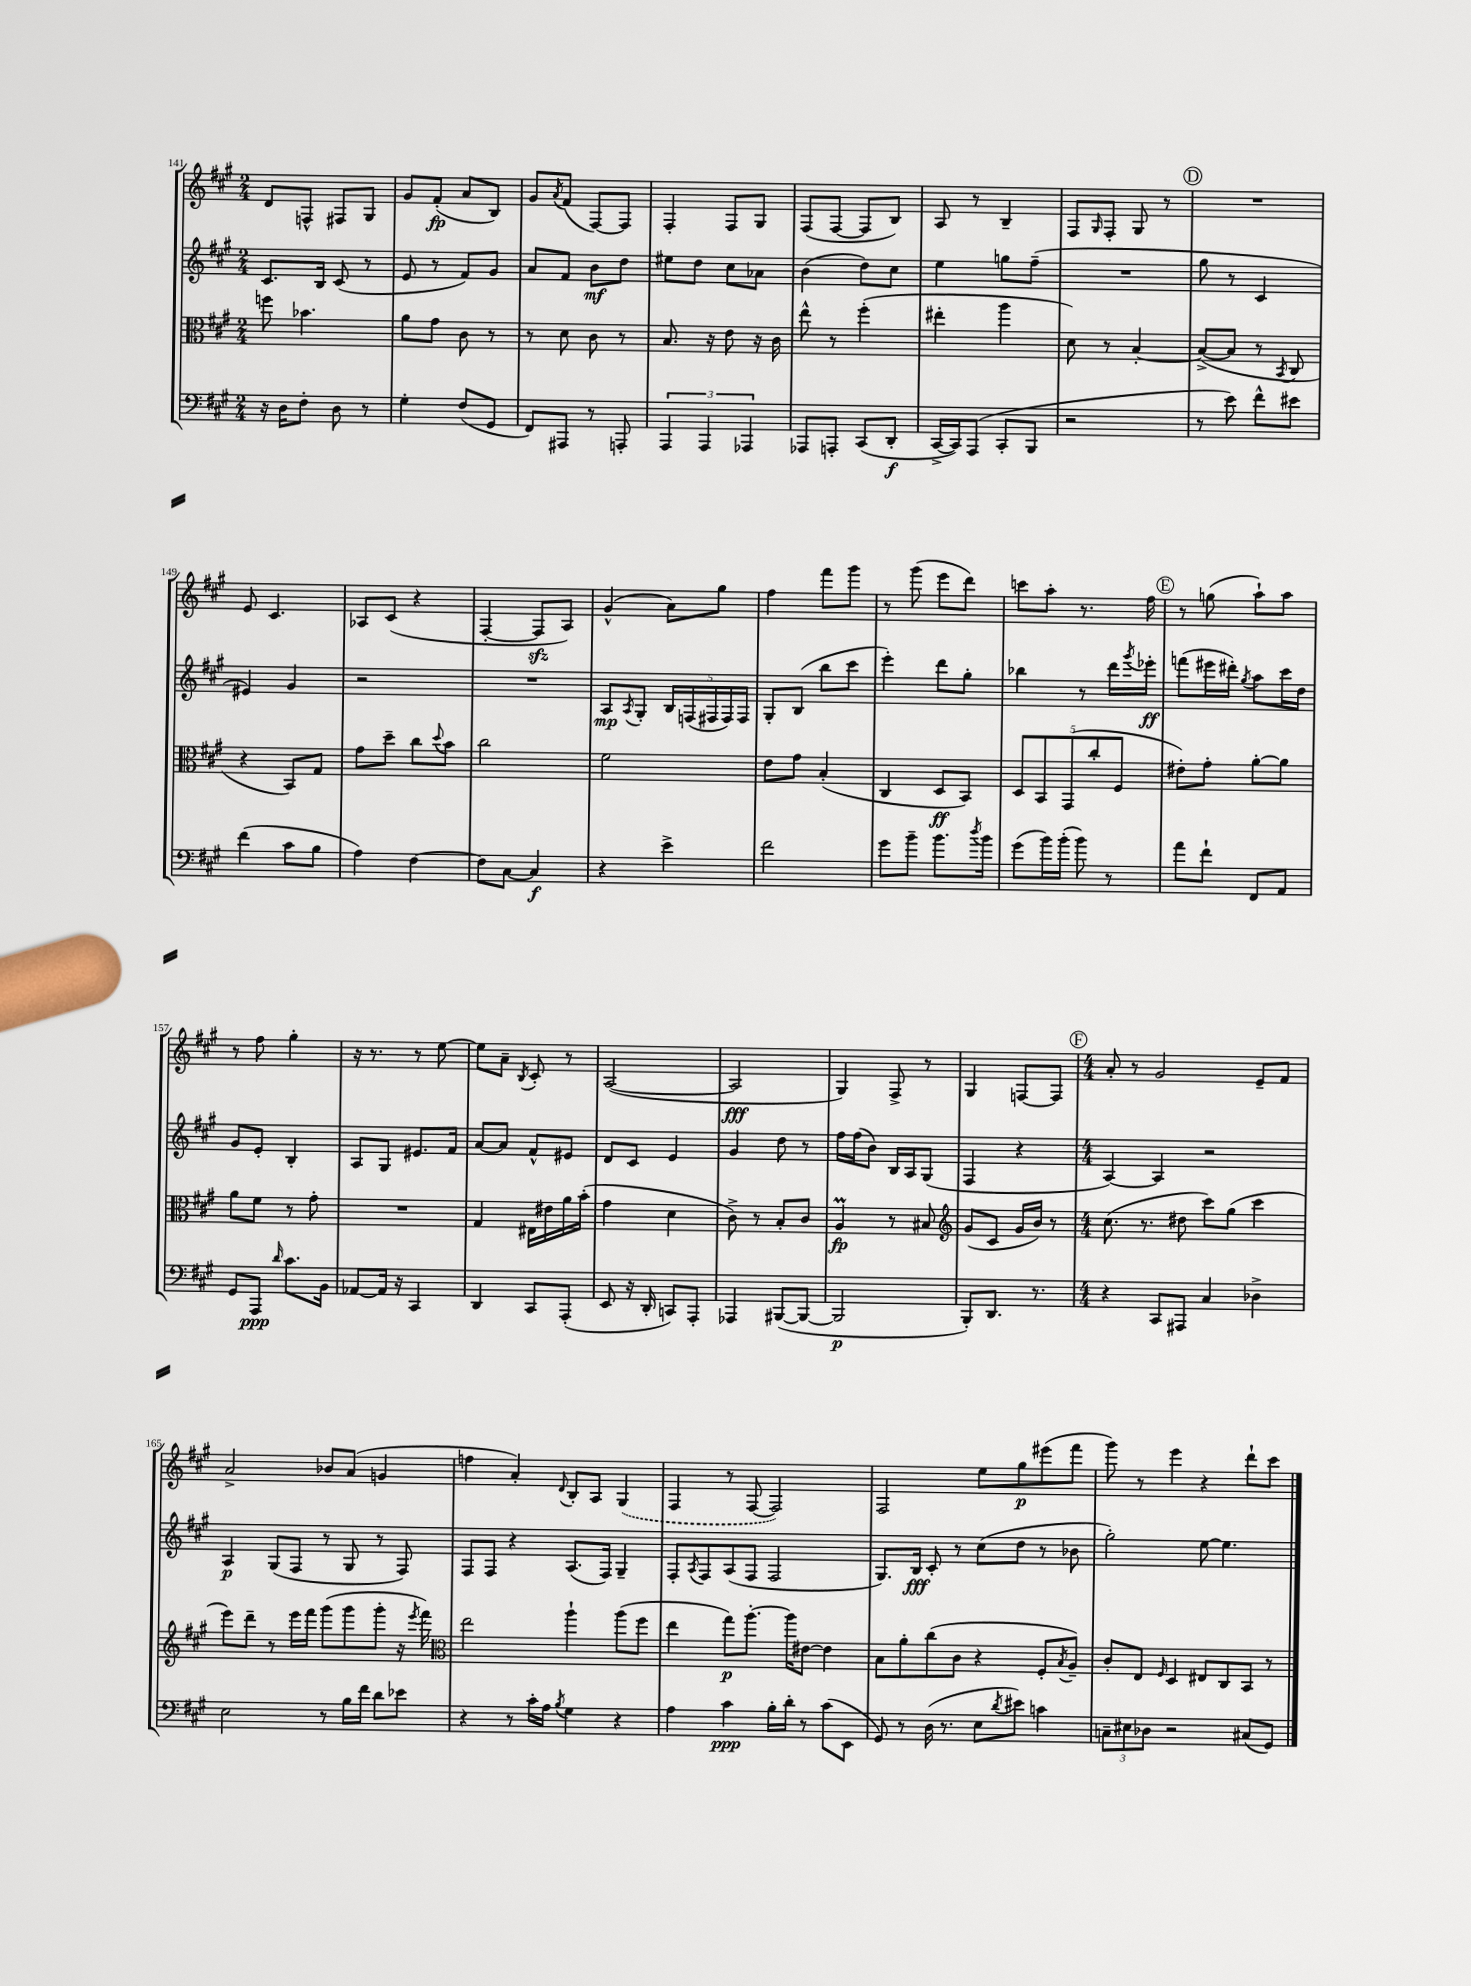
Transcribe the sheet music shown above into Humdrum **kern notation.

**kern	**kern	**kern	**kern
*staff4	*staff3	*staff2	*staff1
*clefF4	*clefC3	*clefG2	*clefG2
*k[f#c#g#]	*k[f#c#g#]	*k[f#c#g#]	*k[f#c#g#]
*M2/4	*M2/4	*M2/4	*M2/4
16r	8ff	8.c#	8d
16D	.	.	.
8F#'	4.b-	.	8F^^
.	.	16B	.
8D	.	(8c#	8F#
8r	.	8r	8G#
=	=	=	=
4G#'	8a	8e	8g#
.	8g#	8r	(8f#'
(8F#	8c#	8f#)	8a
8GG#	8r	8g#	8B)
=	=	=	=
8FF#)	8r	8a	8g#
.	.	.	8qa
8AAA#	8d	8f#	(8f#
8r	8c#	8b	[8F#)
8AAA'	8r	8dd	8F#]
=	=	=	=
6AAA	8.B	8ee#	4F#'
.	.	8dd	.
6AAA	.	.	.
.	16r	.	.
.	8e	8cc#	8F#
6AAA-	.	.	.
.	16r	8a-	8G#
.	16c#	.	.
=	=	=	=
8AAA-	8ee^^	(4b	(8F#
8AAA'	8r	.	[8F#
(8CC#	(4ff#'	8dd)	8F#]
8DD'	.	8cc#	8B)
=	=	=	=
[16CC#^	4ee#'	4ee	8A
16CC#])	.	.	.
(8AAA	.	.	8r
8CC#'	4aa	8gg	4B~
8BBB	.	(8ff#~	.
=	=	=	=
2r	8d)	2r	8F#
.	.	.	16qqG#
.	8r	.	8F#'
.	[4B'	.	8G#
.	.	.	8r
=	=	=	=
8r	(8B^_	8gg#	2r
8e)	8B]	8r	.
8f#^^	8r	4c#	.
.	8qBB	.	.
8e#	8C#	.	.
=	=	=	=
(4f#	4r	4e#)	8e
.	.	.	4.c#
8c#	8BB)	4g#	.
8B	8G#	.	.
=	=	=	=
4A)	8g#	2r	8A-
.	8dd~	.	(8c#
[4F#	8cc#	.	4r
.	8qqdd	.	.
.	8b	.	.
=	=	=	=
8F#]	2cc#	2r	[4F#'
[8C#	.	.	.
4C#]	.	.	8F#]
.	.	.	8A)
=	=	=	=
4r	2f#	8A	(4g#^^
.	.	8qA	.
.	.	8G#'	.
4e^	.	20B	8a)
.	.	(20F	.
.	.	20F#	.
.	.	.	8gg#
.	.	20F#)	.
.	.	20F#	.
=	=	=	=
2f#	8e	8G#'	4ff#
.	8g#	(8B	.
.	(4B'	8bb	8fff#
.	.	8ccc#	8ggg#
=	=	=	=
8g#	4C#	4eee')	8r
8b~	.	.	(8ggg#
8.b	8D	8ddd	8eee
.	8BB)	8gg#'	8ddd)
8qdd	.	.	.
16b	.	.	.
=	=	=	=
(8g#	10D	4bb-	8ccc
.	10BB	.	.
16b)	.	.	8aa'
(16b'	.	.	.
.	(10GG#	.	.
8b)	.	8r	8.r
.	10cc#'	.	.
8r	.	16ddd	.
.	10F#	.	.
.	.	8qggg#	.
.	.	16eee-'	16ff#
=	=	=	=
8a	8e#')	(8fff	8r
8f#`	8g#'	16eee#	(8gg
.	.	16ddd#')	.
.	.	8qgg#	.
8FF#	[8a'	8aa	8aa`)
8AA	8a]	16ccc#	8aa
.	.	16dd	.
=	=	=	=
8GG#	8a	8g#	8r
8AAA	8f#	8e'	8ff#
16qqd	.	.	.
8.c#	8r	4B'	4gg#'
.	8g#'	.	.
16BB	.	.	.
=	=	=	=
[8AA-	2r	8A	16r
.	.	.	8.r
16AA-]	.	8G#	.
16r	.	.	.
4CC#	.	8.e#	8r
.	.	.	[8ee
.	.	16f#	.
=	=	=	=
4DD	4G#	[8a	8ee]
.	.	8a]	8a~
.	.	.	8qB
8CC#	16E#	8f#^^	8c#'
.	16e#	.	.
(8AAA'	16a	8e#	8r
.	(16b'	.	.
=	=	=	=
8EE	4g#	8d	([2A
16r	.	8c#	.
16DD'	.	.	.
8CC)	4d	4e	.
8AAA'	.	.	.
=	=	=	=
4AAA-	8c#^)	4g#	2A]
.	8r	.	.
([8BBB#	8B'	8dd	.
8BBB#_	8c#	8r	.
=	=	=	=
2BBB#]	4A	16ff#	4G#)
.	.	(16ff#	.
.	.	8b)	.
.	8r	16B	8F#^
.	.	16A	.
.	8B#	(8G#	8r
=	=	=	=
*	*clefG2	*	*
8BBB')	(8g#	4F#	4G#
8.DD	8c#	.	.
.	16g#	4r	[8F
8.r	16b)	.	.
.	8r	.	8F]
=	=	=	=
*M4/4	*M4/4	*M4/4	*M4/4
4r	(8.cc#	[4A)	8a'
.	.	.	8r
.	8.r	.	.
8CC#	.	4A]	2g#
8AAA#	8dd#	.	.
4C#	8ccc#)	2r	.
.	(8gg#	.	.
4D-^	4ccc#	.	8e~
.	.	.	8f#
=	=	=	=
2E	8eee)	4A	2a^
.	8ddd~	.	.
.	8r	(8G#	.
.	16eee	8F#	.
.	16fff#	.	.
8r	(8ggg#	8r	8b-
16B	8ggg#	8G#	(8a
16f#	.	.	.
8d	8ggg#'	8r	4g
8e-	16r	8F#)	.
.	8qeee	.	.
.	16fff#)	.	.
=	=	=	=
*	*clefC3	*	*
4r	2ee	8F#	4ff
.	.	8F#	.
8r	.	4r	4a')
16c#'	.	.	.
16A	.	.	.
8qB	.	.	8qqd
4G#	4aa`	(8.A	8B'
.	.	.	8A
.	.	16F#)	.
4r	(8aa	4G#~	(4G#
.	8ff#	.	.
=	=	=	=
4A	4ee	8F#'	4F#
.	.	8qA	.
.	.	8F#	.
4c#	8gg#)	(8A	8r
.	[8.aa'	8F#	[8F#
16B'	.	2F#	2F#])
16d'	16aa]	.	.
8r	[8e#	.	.
(8c#	4e#]	.	.
8EE	.	.	.
=	=	=	=
8GG#)	8B	8.G#)	2F#
8r	8a'	.	.
.	.	16B	.
(16D	(8cc#	8c#'	.
8.r	.	.	.
.	8c#	8r	.
8E	4r	(8cc#	8ee
8qd	.	.	.
8e#)	.	8dd	8gg#
4c	8F#'	8r	(8eee#
.	8qB	.	.
.	8A~)	8b-	8fff#
=	=	=	=
12C~	8c#'	2gg#')	8ggg#)
12E#	.	.	.
.	8E	.	8r
12D-	.	.	.
.	16qqF#	.	.
2r	4D	.	4eee
.	8E#	[8ee	4r
.	8C#	4.ee]	.
(8C#	8BB	.	8ddd`
8GG#)	8r	.	8ccc#
==	==	==	==
*-	*-	*-	*-
